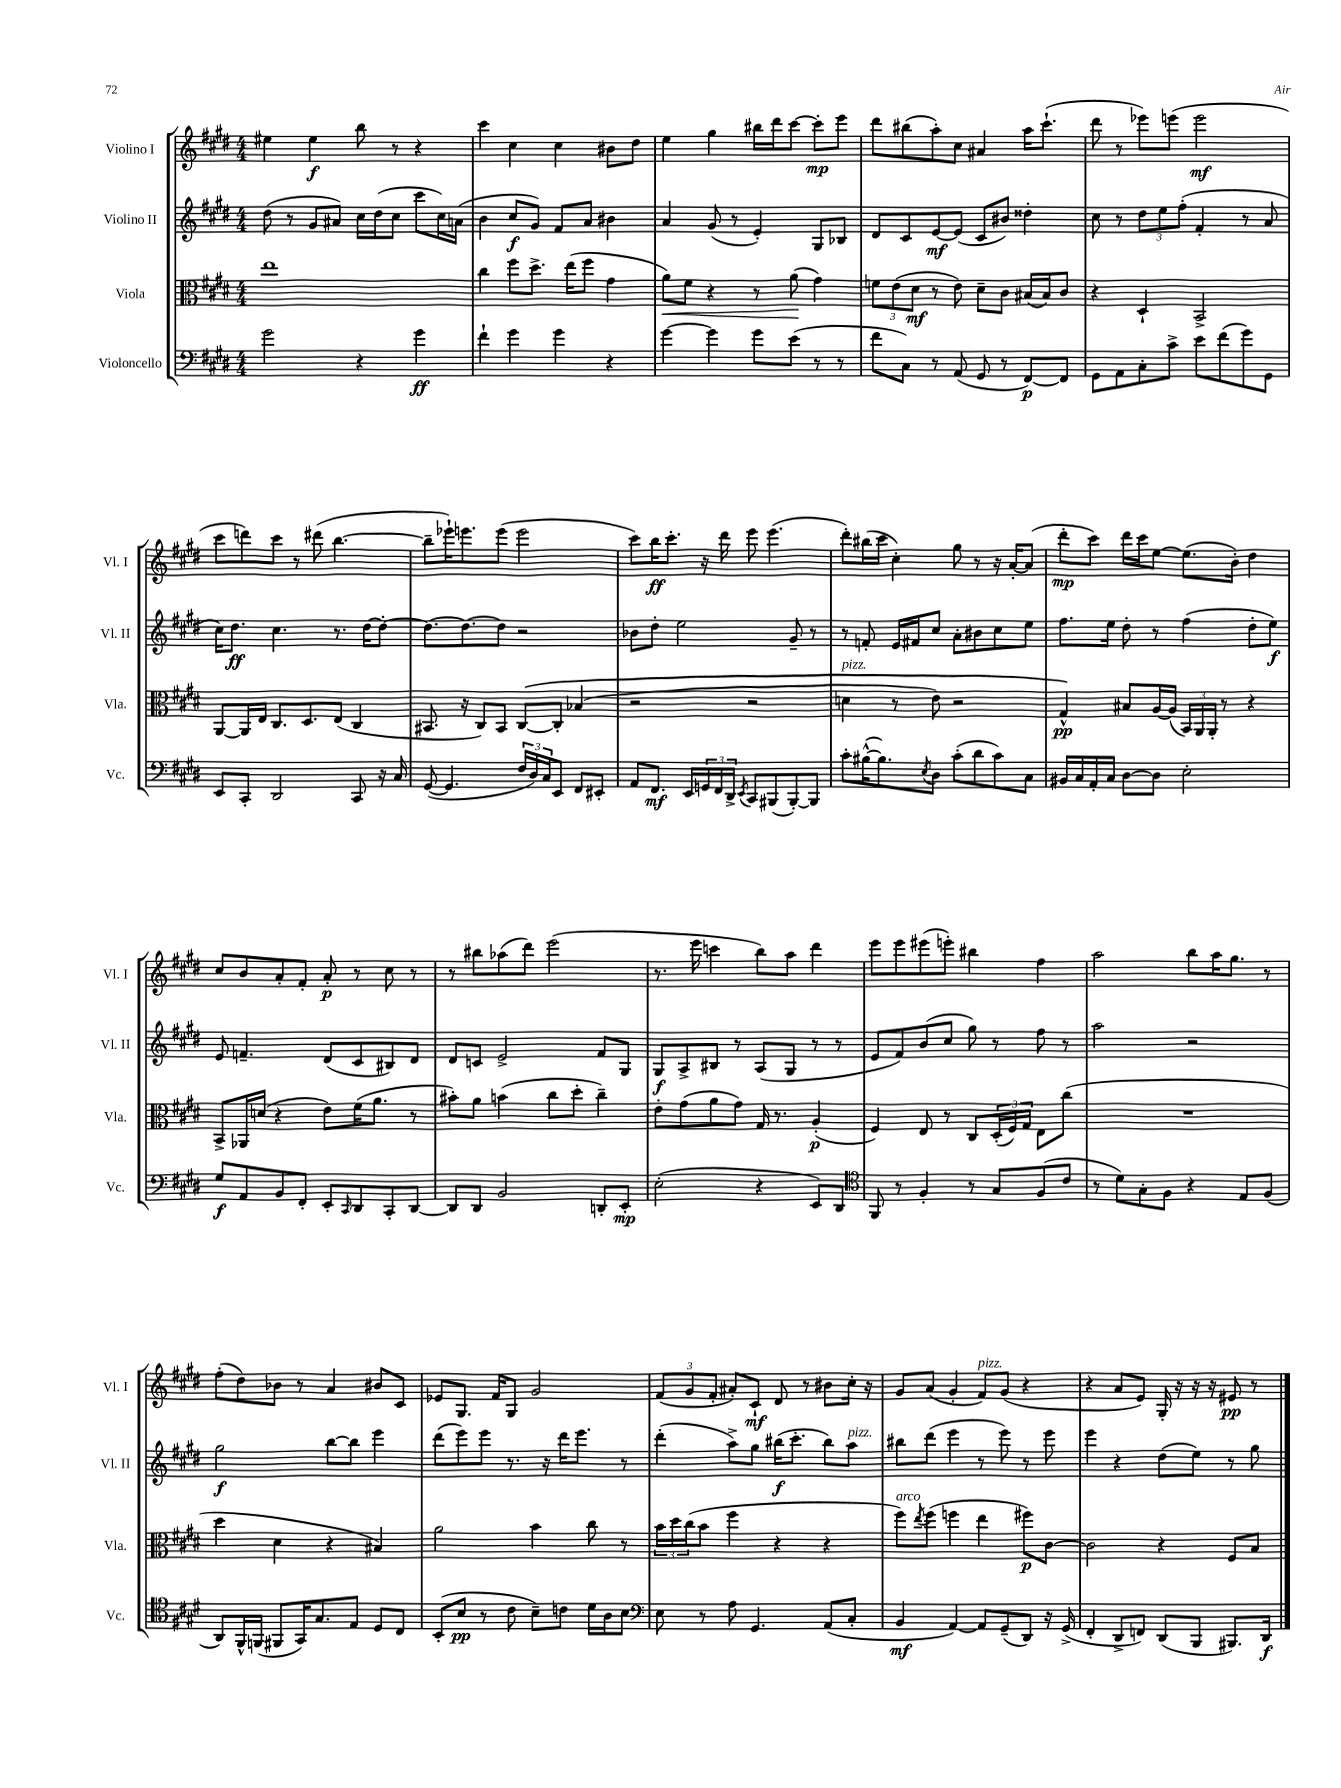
<<
\new StaffGroup <<
\new Staff = "s0" \with { instrumentName = "Violino I" shortInstrumentName = "Vl. I" } {
    \clef treble \key e \major \numericTimeSignature \time 4/4
    eis''4 eis''4\f b''8 r8 r4 |
    cis'''4 cis''4 cis''4 bis'8 dis''8 |
    e''4 gis''4 bis''16 dis'''16 cis'''8~ cis'''8-.\mp e'''8 |
    dis'''8 bis''8( a''8-.) cis''8 ais'4 a''16 cis'''8.-!( |
    dis'''8 r8 ees'''8) e'''8( e'''2\mf |
    cis'''8 d'''8) cis'''8 r8 dis'''8( b''4.~ |
    b''8-- ees'''16-!) e'''8. e'''8( e'''2 |
    cis'''8) b''16\ff cis'''8.-. r16 dis'''16 e'''8 e'''4.( |
    dis'''8-.) bis''16( cis'''16 cis''4-.) gis''8 r8 r16 a'16~-. a'8( |
    dis'''8-.\mp cis'''8) dis'''16 cis'''16 e''8~ e''8.( b'16-.) dis''4 |
    cis''8 b'8 a'8-. fis'8-. a'8-.\p r8 cis''8 r8 |
    r8 bis''8 aes''8( dis'''8) e'''2( |
    r8. e'''16 c'''4 b''8) a''8 dis'''4 |
    e'''8 e'''8 eis'''8( e'''8-.) bis''4 fis''4 |
    a''2 b''8 a''16 gis''8. r8 |
    fis''8-.( dis''8) bes'8 r8 a'4 bis'8 cis'8 |
    ees'8 gis8. fis'16 gis8 gis'2 |
    \tuplet 3/2 { fis'8( gis'8 fis'8-. } ais'8-.) cis'8-!\mf dis'8 r8 bis'8 cis''16-. r16 |
    gis'8 a'8( gis'4-. fis'8^\markup { \italic "pizz." }) gis'8( r4 |
    r4 a'8 e'8) gis16-. r16 r16 r16 eis'8\pp r8 \bar "|." |
}
\new Staff = "s1" \with { instrumentName = "Violino II" shortInstrumentName = "Vl. II" } {
    \clef treble \key e \major \numericTimeSignature \time 4/4
    dis''8( r8 gis'8 ais'8) cis''16 dis''16( cis''8 cis'''8 cis''16) a'16( |
    b'4 cis''8\f gis'8) fis'8 a'8 bis'4 |
    a'4 gis'8( r8 e'4-.) gis8 bes8 |
    dis'8 cis'8 e'8~\mf e'8( cis'8 bis'8) disis''4-. |
    cis''8 r8 \tuplet 3/2 { dis''8 e''8 fis''8-.( } fis'4-. r8 a'8 |
    cis''16) dis''8.\ff cis''4. r8. dis''16~ dis''8~-. |
    dis''8.~ dis''8.~ dis''8 r2 |
    bes'8 dis''8-. e''2 gis'8-- r8 |
    r8 f'8-. e'16 fis'16 cis''8 a'8-. bis'8 cis''8 e''8 |
    fis''8. e''16 dis''8-. r8 fis''4( dis''8-. e''8\f) |
    e'8 f'4.-- dis'8( cis'8 bis8) dis'8 |
    dis'8 c'8 e'2-> fis'8 gis8 |
    gis8\f a8-> bis8 r8 a8( gis8 r8 r8 |
    e'8 fis'8) b'8( cis''8 gis''8) r8 fis''8 r8 |
    a''2 r2 |
    gis''2\f b''8~ b''8 e'''4 |
    dis'''8( e'''8) e'''8 r8. r16 dis'''16 e'''8. r8 |
    dis'''4-.( a''8->) gis''8 bis''16\f( cis'''8.-. bis''8) a''8^\markup { \italic "pizz." } |
    bis''8 dis'''8( e'''4 r8 e'''8) r8 e'''8 |
    e'''4 r4 dis''8( e''8) r8 gis''8 \bar "|." |
}
\new Staff = "s2" \with { instrumentName = "Viola" shortInstrumentName = "Vla." } {
    \clef alto \key e \major \numericTimeSignature \time 4/4
    e''1 |
    cis''4 fis''8 dis''8.-> e''16( fis''8 gis'4 |
    a'8\<) fis'8 r4 r8 a'8\!( gis'4) |
    \tuplet 3/2 { f'8 e'8( dis'8\mf } r8 e'8) dis'8-- cis'8 bis16( bis16) cis'8 |
    r4 dis4-! b,2-> |
    a,8~ a,16 e16 cis8. dis8. e8( cis4 |
    bis,8. r16 cis8) bis,8 cis8~\( cis8-. bes4( |
    r2 r2 |
    d'4^\markup { \italic "pizz." } r8 e'8) r2 |
    gis4-^\pp\) bis8 a16~ a16( \tuplet 3/2 { b,16) a,16 a,16-. } r8 r4 |
    b,8-> aes,16 d'16( r4 e'8) fis'16( a'8. r8 |
    bis'8-.) a'8 b'4( cis''8 dis''8-. cis''4--) |
    e'8-. gis'8( a'8 gis'8) gis16 r8. a4-.\p( |
    fis4) e8 r8 cis8 \tuplet 3/2 { dis16-.( fis16) gis16 } e8 cis''8( |
    R1 |
    dis''4 dis'4 r4 bis4) |
    a'2 b'4 cis''8 r8 |
    \tuplet 3/2 { b'16 dis''16 cis''16( } b'8 fis''4 r4 r4 |
    fis''8^\markup { \italic "arco" }) \acciaccatura { e''8 } fis''8( f''4 e''4 fis''8\p) cis'8~ |
    cis'2 r4 fis8 b8 \bar "|." |
}
\new Staff = "s3" \with { instrumentName = "Violoncello" shortInstrumentName = "Vc." } {
    \clef bass \key e \major \numericTimeSignature \time 4/4
    gis'2 r4 gis'4\ff |
    fis'4-! gis'4 gis'4 r4 |
    gis'4~ gis'4 gis'8 e'8( r8 r8 |
    fis'8 cis8) r8 a,8( gis,8 r8 fis,8~\p) fis,8 |
    gis,8 a,8 cis8-. cis'8-> e'8 fis'8( gis'8) gis,8 |
    e,8 cis,8-. dis,2 cis,8 r16 cis16 |
    gis,8~( gis,4. \tuplet 3/2 { fis16 dis16) cis16 } e,8 fis,8 eis,8-. |
    a,8 fis,8.\mf e,16 \tuplet 3/2 { g,16 fis,16 dis,16-> } \acciaccatura { e,8 } cis,8 bis,,8( bis,,8~-.) bis,,8 |
    cis'8-. bis16~-^( bis8.) \acciaccatura { e8 } dis8 cis'8-.( dis'8 cis'8) cis8 |
    bis,16 cis16 a,16-. cis16 dis8~ dis8 e2-. |
    gis8\f a,8 b,8 fis,8-. e,8-. \grace { cis,16 } dis,8 cis,8-. dis,8~ |
    dis,8 dis,8 b,2 d,8-. e,8-.\mp |
    e2-.( r4 e,8) dis,8 |
    \clef tenor fis,8 r8 fis4-. r8 gis8 fis8( cis'8 |
    r8 dis'8) gis8-. fis8 r4 e8 fis8( |
    a,8) fis,16-^ f,16( fis,8 gis,16) gis8. e8 dis8 cis8 |
    b,8-.( b8\pp r8 cis'8 b8--) c'8 dis'16 a16 b8 |
    \clef bass e8 r8 a8 gis,4. a,8( cis8-. |
    b,4\mf a,4~) a,8 gis,8--( dis,8) r16 gis,16->( |
    fis,4-. dis,8-> f,8) dis,8( b,,8 bis,,8.) dis,16\f \bar "|." |
}
>>
>>
\layout { \context { \Score \remove "Bar_number_engraver" } }
